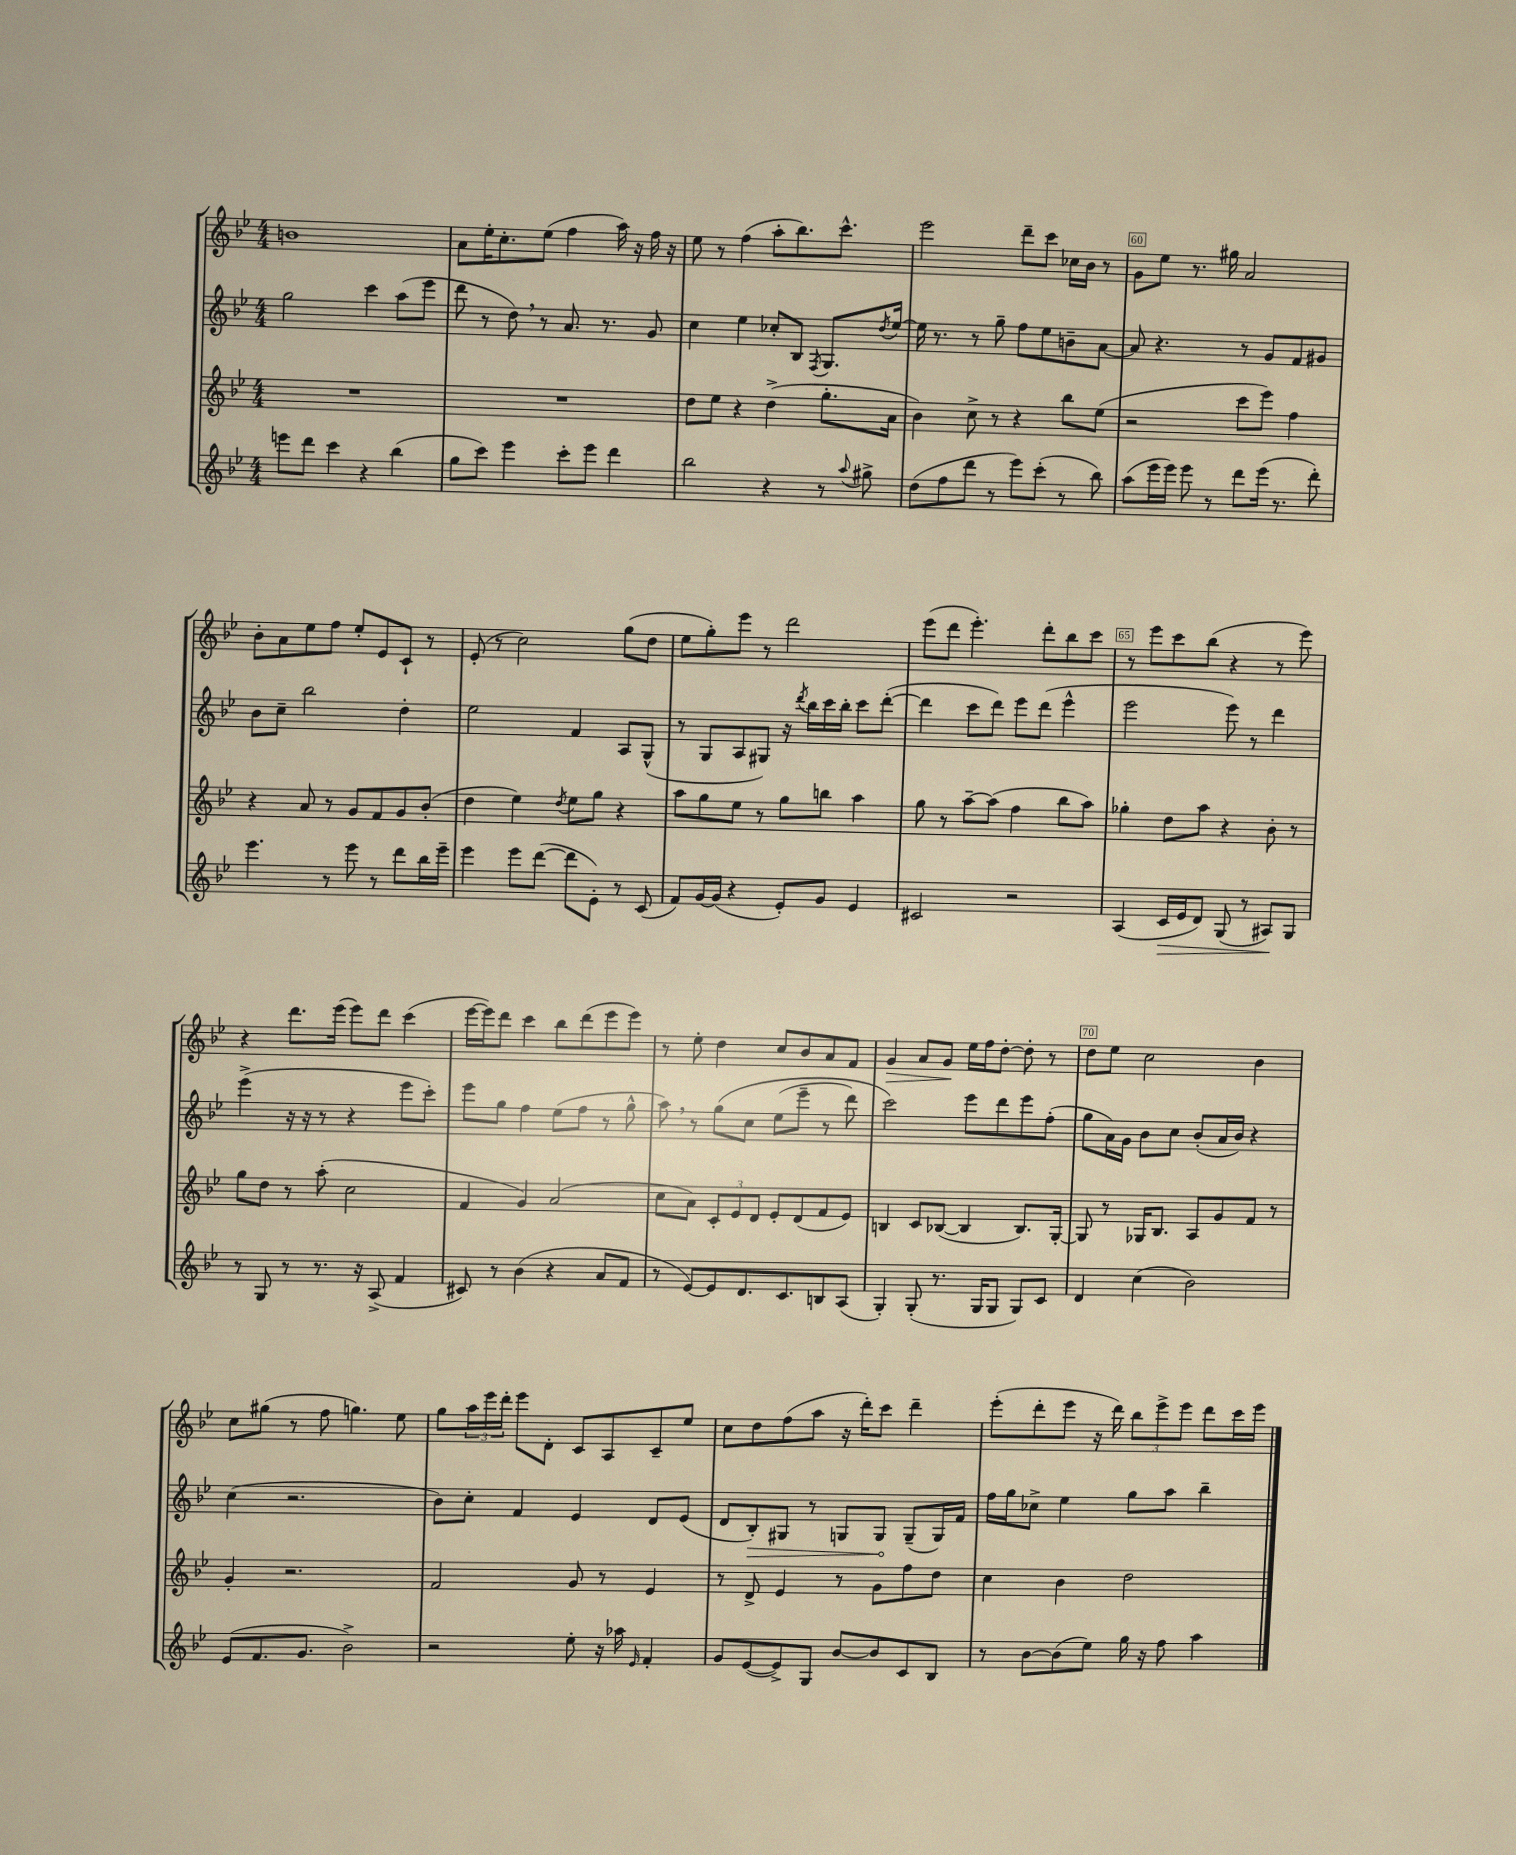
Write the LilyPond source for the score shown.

<<
\new StaffGroup <<
\new Staff = "s0" {
    \clef treble \key bes \major \numericTimeSignature \time 4/4
    b'1 |
    a'8 ees''16-. c''8.-. ees''8( f''4 a''16) r16 f''16 r16 |
    ees''8 r8 f''4( a''8-. bes''8.) c'''8.-^ |
    ees'''2 d'''8-- c'''8 ces''16 bes'16 r8 |
    g'8 ees''8 r8. gis''16 a'2 |
    bes'8-. a'8 ees''8 f''8 ees''8-. ees'8 c'8-! r8 |
    ees'8-.( r8 c''2) g''8( d''8 |
    ees''8 g''8-.) ees'''8 r8 d'''2 |
    ees'''8( d'''8 ees'''4.-.) d'''8-. bes''8 c'''8 |
    r8 ees'''8 c'''8 bes''8( r4 r8 ees'''8) |
    r4 d'''8. ees'''16( ees'''8) d'''8 c'''4( |
    ees'''16~ ees'''16) d'''8 c'''4 bes''8 d'''8( ees'''8 ees'''8) |
    r8 ees''8-. d''4 c''8 bes'8 a'8 f'8 |
    g'4\> a'8 g'8\! ees''16 f''16 d''8~-. d''8-. r8 |
    d''8 ees''8 c''2 bes'4 |
    c''8 gis''8( r8 f''8 g''4.) ees''8 |
    g''8 \tuplet 3/2 { a''16 ees'''16 d'''16-. } ees'''8 d'8-. c'8 a8 c'8-- ees''8 |
    c''8 d''8 f''8( a''8 r16 d'''16-.) c'''8 d'''4-- |
    ees'''8-.( d'''8-. ees'''8 r16 d'''16) \tuplet 3/2 { bes''8 ees'''8-> ees'''8 } d'''8 c'''16 ees'''16 \bar "|." |
}
\new Staff = "s1" {
    \clef treble \key bes \major \numericTimeSignature \time 4/4
    g''2 c'''4 a''8( ees'''8 |
    d'''8 r8 d''8) \breathe r8 a'8. r8. g'8 |
    c''4 ees''4 ces''8-. bes8 \acciaccatura { f8 } g8. \acciaccatura { d''8 } ees''16~ |
    ees''16 r8. r8 g''8-- f''8 ees''8 b'8-- a'8~ |
    a'8 r4. r8 g'8 f'8 gis'8 |
    bes'8 c''8-- bes''2 d''4-. |
    ees''2 f'4 a8 g8-^( |
    r8 g8 a8 gis8) r16 \acciaccatura { d'''8 } bes''16 c'''16 bes''16-. c'''8 d'''8~-.( |
    d'''4 c'''8 d'''8) ees'''8 d'''8( ees'''4-^ |
    ees'''2 ees'''8) r8 d'''4 |
    ees'''4->( r16 r16 r8 r4 ees'''8 c'''8-.) |
    ees'''8 g''8 f''4 ees''8( f''8 r8 g''8-^ |
    a''8) \breathe r8 g''8\( c''8 ees''8( ees'''8-- r8 d'''8) |
    c'''2\) ees'''8 d'''8 ees'''8 f''8-.( |
    g''8 a'16) g'16 bes'8 c''8 bes'8-.( a'16 bes'16) r4 |
    c''4( r2. |
    bes'8) c''8-. f'4 ees'4 d'8 ees'8( |
    d'8 \once \override Hairpin.circled-tip = ##t bes8-.\>) gis8 r8 g8 g8\! g8--( g16) f'16 |
    f''16 g''16 ces''8-> ees''4 g''8 a''8 bes''4-- \bar "|." |
}
\new Staff = "s2" {
    \clef treble \key bes \major \numericTimeSignature \time 4/4
    R1 |
    R1 |
    d''8 ees''8 r4 d''4->( g''8.-. a'16 |
    bes'4) c''8-> r8 r4 bes''8 ees''8( |
    r2 c'''8 ees'''8) f''4 |
    r4 a'8 r8 g'8 f'8 g'8 bes'8-.( |
    d''4 ees''4) \acciaccatura { d''8 } ees''8 g''8 r4 |
    a''8 g''8 ees''8 r8 g''8 b''8 a''4 |
    g''8 r8 a''8~-- a''8( f''4 bes''8 a''8) |
    ges''4-. d''8 a''8 r4 bes'8-. r8 |
    g''8 d''8 r8 a''8-.( c''2 |
    f'4 g'4) a'2( |
    c''8 a'8) \tuplet 3/2 { c'8-. ees'8 d'8 } ees'8-. d'8( f'8 ees'8) |
    b4 c'8 bes8~( bes4 bes8.) g16~-. |
    g8 r8 ges16 bes8. a8 g'8 f'8 r8 |
    g'4-. r2. |
    f'2 g'8 r8 ees'4 |
    r8 d'8-> ees'4 r8 g'8 f''8 d''8 |
    c''4 bes'4 d''2 \bar "|." |
}
\new Staff = "s3" {
    \clef treble \key bes \major \numericTimeSignature \time 4/4
    e'''8 d'''8 c'''4 r4 bes''4( |
    g''8 c'''8) ees'''4 c'''8-. ees'''8 d'''4 |
    bes''2 r4 r8 \appoggiatura { a''8 } gis''8-> |
    d''8( f''8 d'''8 r8 ees'''8) c'''8-.( r8 bes''8) |
    a''8( ees'''16 ees'''16) ees'''8 r8 d'''8 ees'''16( r8. d'''8-.) |
    ees'''4. r8 ees'''8 r8 d'''8 bes''16 ees'''16-- |
    ees'''4 ees'''8 d'''8~( d'''8 ees'8-.) r8 c'8( |
    f'8) g'16~ g'16( r4 ees'8-.) g'8 ees'4 |
    cis'2 r2 |
    a4( c'16\> ees'16 d'8) g8( r8 ais8\!) g8 |
    r8 g8 r8 r8. r16 a8->( f'4 |
    cis'8) r8 bes'4( r4 a'8 f'8 |
    r8 ees'8~) ees'8 d'8. c'8. b8 a8( |
    g4-.) g8-.( r8. g16 g8 g8) c'8 |
    d'4 c''4( bes'2) |
    ees'8( f'8. g'8. bes'2->) |
    r2 ees''8-. r16 aes''16 \grace { ees'16 } f'4-. |
    g'8 ees'8~( ees'8->) g8 bes'8~ bes'8 c'8 bes8 |
    r8 bes'8~ bes'8( ees''8) g''16 r16 f''8 a''4 \bar "|." |
}
>>
>>
\layout { \context { \Score currentBarNumber = #56 \override BarNumber.break-visibility = ##(#f #t #t) barNumberVisibility = #(every-nth-bar-number-visible 5) \override BarNumber.stencil = #(make-stencil-boxer 0.1 0.3 ly:text-interface::print) } }
